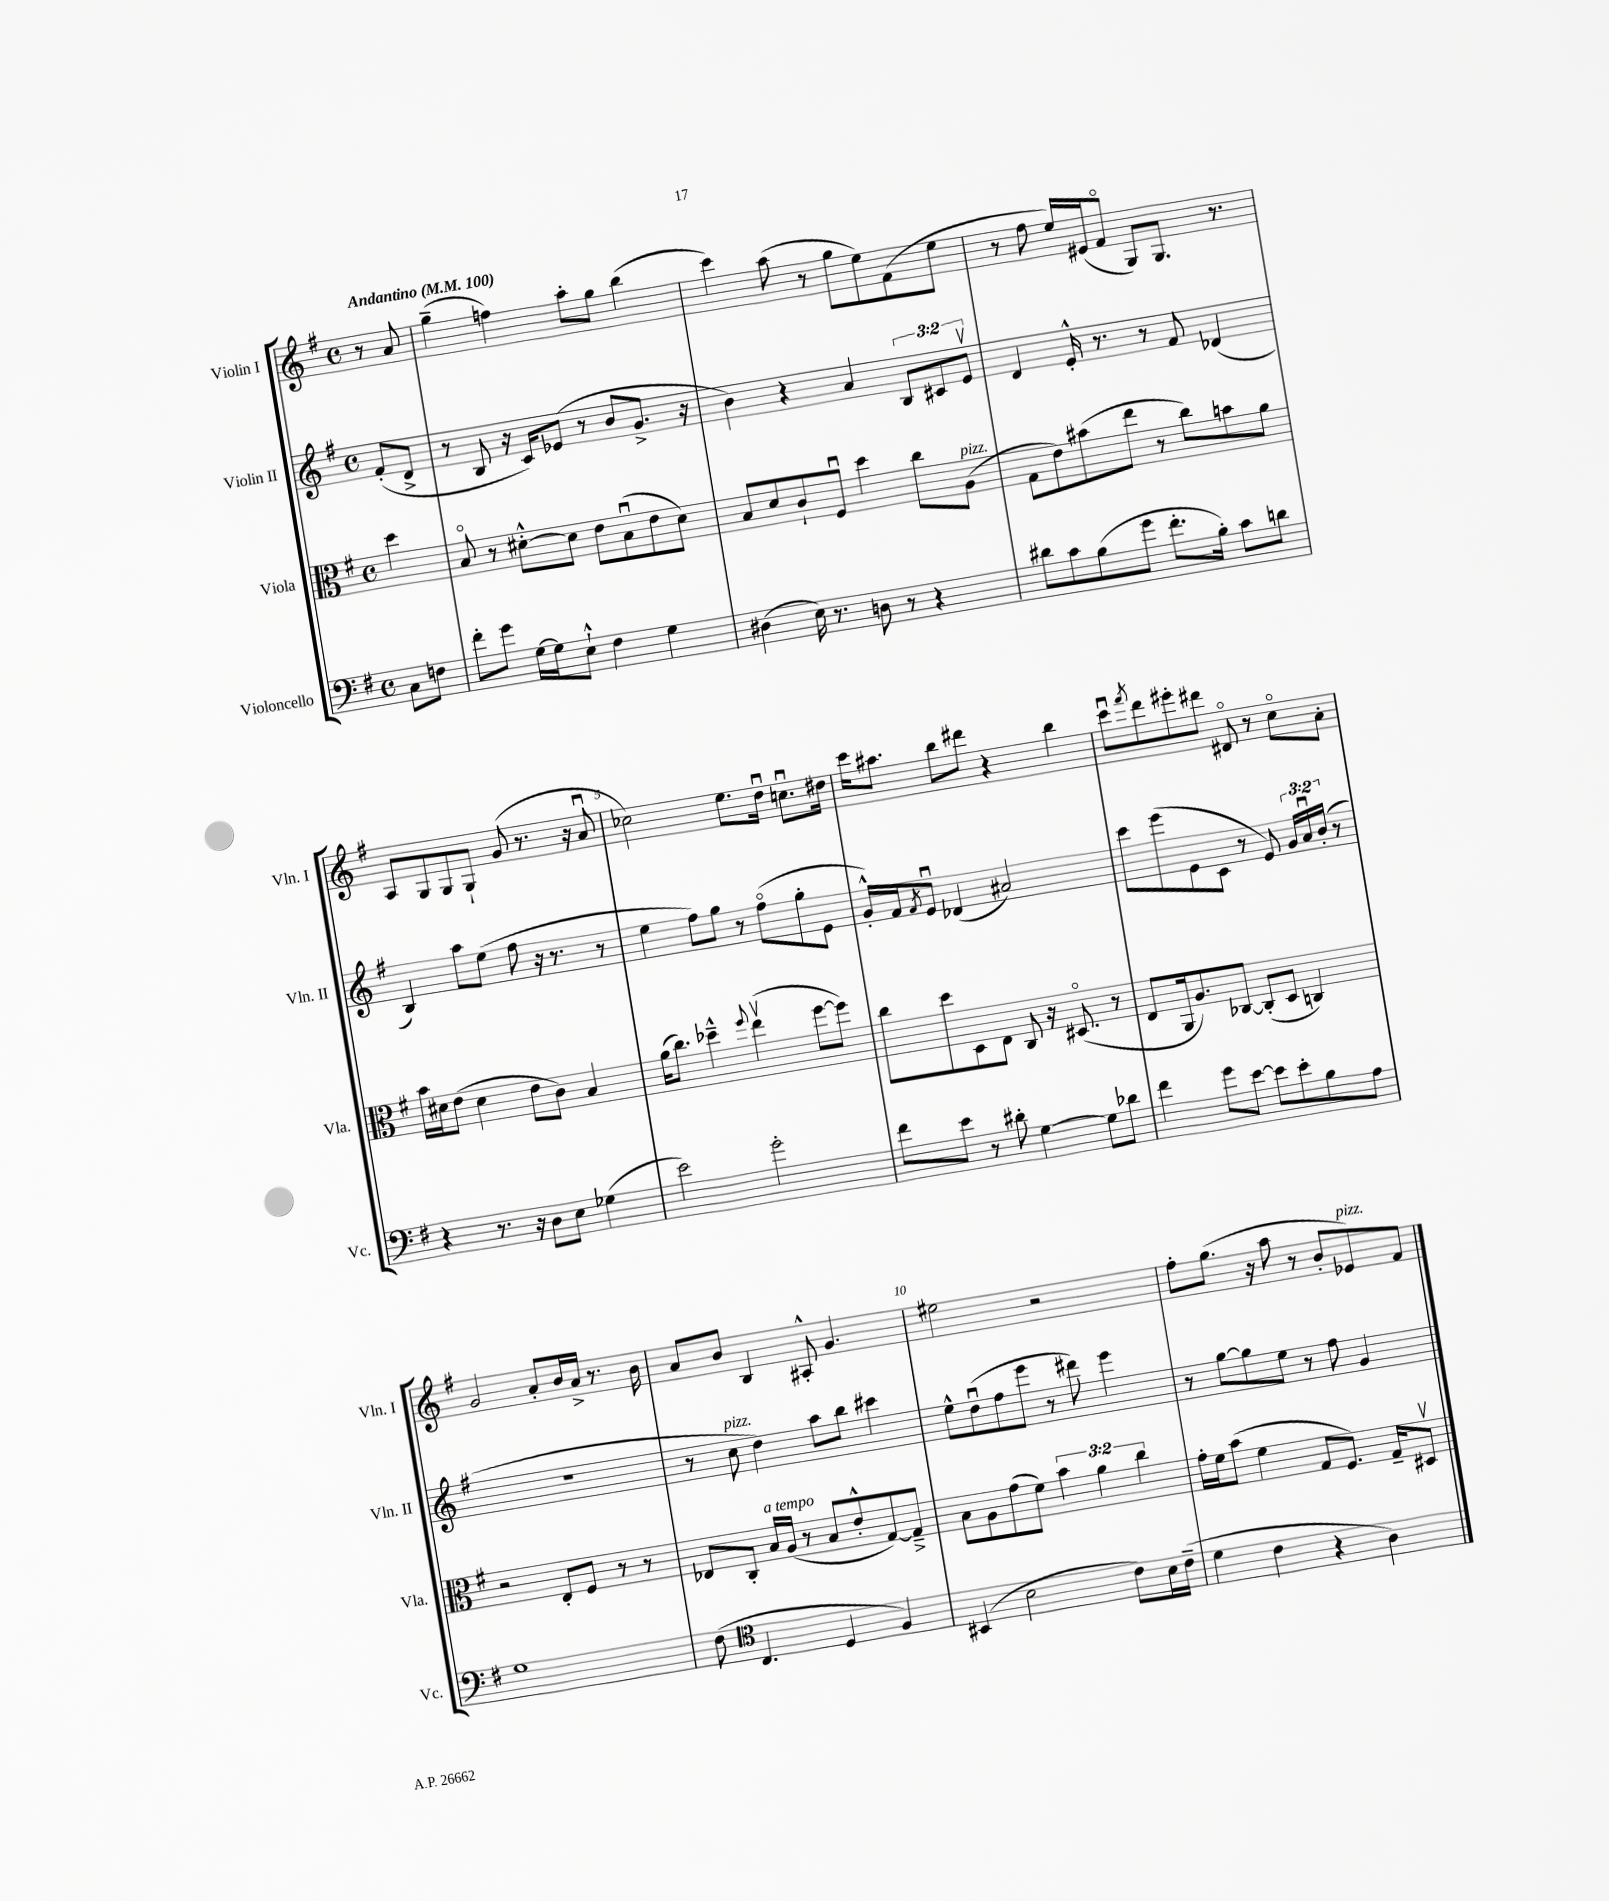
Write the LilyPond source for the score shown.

<<
\new StaffGroup <<
\new Staff = "s0" \with { instrumentName = "Violin I" shortInstrumentName = "Vln. I" } {
    \clef treble \key g \major \defaultTimeSignature \time 4/4 \partial 4 \tempo "Andantino" 4 = 100
    r8 a'8 |
    g''4--( f''4) a''8-. g''8 b''4( |
    c'''4) a''8( r8 g''8 e''8) fis'8( e''8 |
    r8 fis''8 e''16) eis'16( fis'8\flageolet g8) g8. r8. |
    a8 g8 g8 g8-! g'8( r8. r16 a'8\downbow |
    ces''2) e''8. d''16\downbow c''8.\downbow dis''16 |
    c'''16 ais''8. b''8 dis'''8 r4 b''4 |
    c'''8\downbow \acciaccatura { fis'''8 } d'''8 eis'''8-. dis'''8 dis'8\flageolet r8 c''8\flageolet a'8-. |
    g'2 a'8-. b'16 a'16-> r8. b'16 |
    a'8 b'8 b4 ais8-.-^ g'4. |
    eis''2 r2 |
    fis''8-. g''8.( r16 a''8 r8 b'8-. ees'8^\markup { \italic "pizz." }) fis'8 \bar "|." |
}
\new Staff = "s1" \with { instrumentName = "Violin II" shortInstrumentName = "Vln. II" } {
    \clef treble \key g \major \defaultTimeSignature \time 4/4 \override Staff.TupletNumber.text = #tuplet-number::calc-fraction-text \partial 4
    fis'8-.( d'8-> |
    r8 b8 r16 c'16) ees'8( r8 b'8 g'8.-> r16 |
    b'4) r4 a'4 \tuplet 3/2 { b8 cis'8 e'8\upbow } |
    d'4 e'16-.-^ r8. r8 fis'8 des'4( |
    b4) a''8 e''8( fis''8 r16 r8. r8 |
    e''4 fis''8) g''8 r8 fis''8\flageolet( g''8-. e'8 |
    g'16-.-^) fis'16 \acciaccatura { fis'8 } e'8\downbow des'4( ais'2) |
    c'''8 e'''8( e'8 c'8 r8 e'8) \tuplet 3/2 { g'16 a'16\downbow b'16-.( } r8 |
    R1 |
    r8 c''8^\markup { \italic "pizz." } d''4) a''8 b''8 cis'''4 |
    e''8-^ d''8\downbow( fis''8 e'''8 r8 dis'''8) e'''4 |
    r8 g''8~ g''8 e''8 r8 fis''8 g'4 \bar "|." |
}
\new Staff = "s2" \with { instrumentName = "Viola" shortInstrumentName = "Vla." } {
    \clef alto \key g \major \defaultTimeSignature \time 4/4 \override Staff.TupletNumber.text = #tuplet-number::calc-fraction-text \partial 4
    d''4 |
    b8\flageolet r8 dis'8~-.-^ dis'8 e'8 b8\downbow( e'8 dis'8) |
    b8 d'8 c'8-! fis8\downbow d''4 c''8 a8^\markup { \italic "pizz." }( |
    g8 e'8) bis'8( e''8 r8 c''8) b'8 a'8 |
    b'16 dis'16 e'8( dis'4 e'8 c'8) b4 |
    a'16( c''8.) des''4---^ \appoggiatura { fis''8 } e''4\upbow( fis''8~ fis''8) |
    c''8 d''8 d8 e8 c8 r16 dis8.\flageolet( r8 |
    e8 a,16 a8.) ces8~ ces8-.( d8 c4) |
    r2 e8-. fis8 r8 r8 |
    ees8 c8-. b16^\markup { \italic "a tempo" } a16( r8 b8 e'8-.-^ g8~) g8---> |
    b8 a8 g'8( fis'8) \tuplet 3/2 { b'4 a'4 c''4 } |
    g'16-. fis'16 b'8( fis'4 g8 fis8.) g16-- dis8\upbow \bar "|." |
}
\new Staff = "s3" \with { instrumentName = "Violoncello" shortInstrumentName = "Vc." } {
    \clef bass \key g \major \defaultTimeSignature \time 4/4 \partial 4
    c8 f8 |
    fis'8-. g'8 g16~ g16 e8-!-^ fis4 g4 |
    dis4( e16) r8. d8 r8 r4 |
    dis'8 c'8 b8( g'8 fis'8.-. b16-.) c'8 d'8 |
    r4 r8. r16 d8 e8 ges4( |
    e'2) g'2-. |
    fis'8 e'8 r8 dis'8-. g4~ g8 des'8 |
    fis'4 g'8 e'8~ e'8 e'8-. b8 a8 |
    g1 |
    fis8( \clef tenor c4. d4 fis4) |
    bis,4( b2 c'8) b16 c'16--( |
    d'4 c'4 r4 a4) \bar "|." |
}
>>
>>
\layout { \context { \Score \override BarNumber.break-visibility = ##(#f #t #t) barNumberVisibility = #(every-nth-bar-number-visible 5) } }
